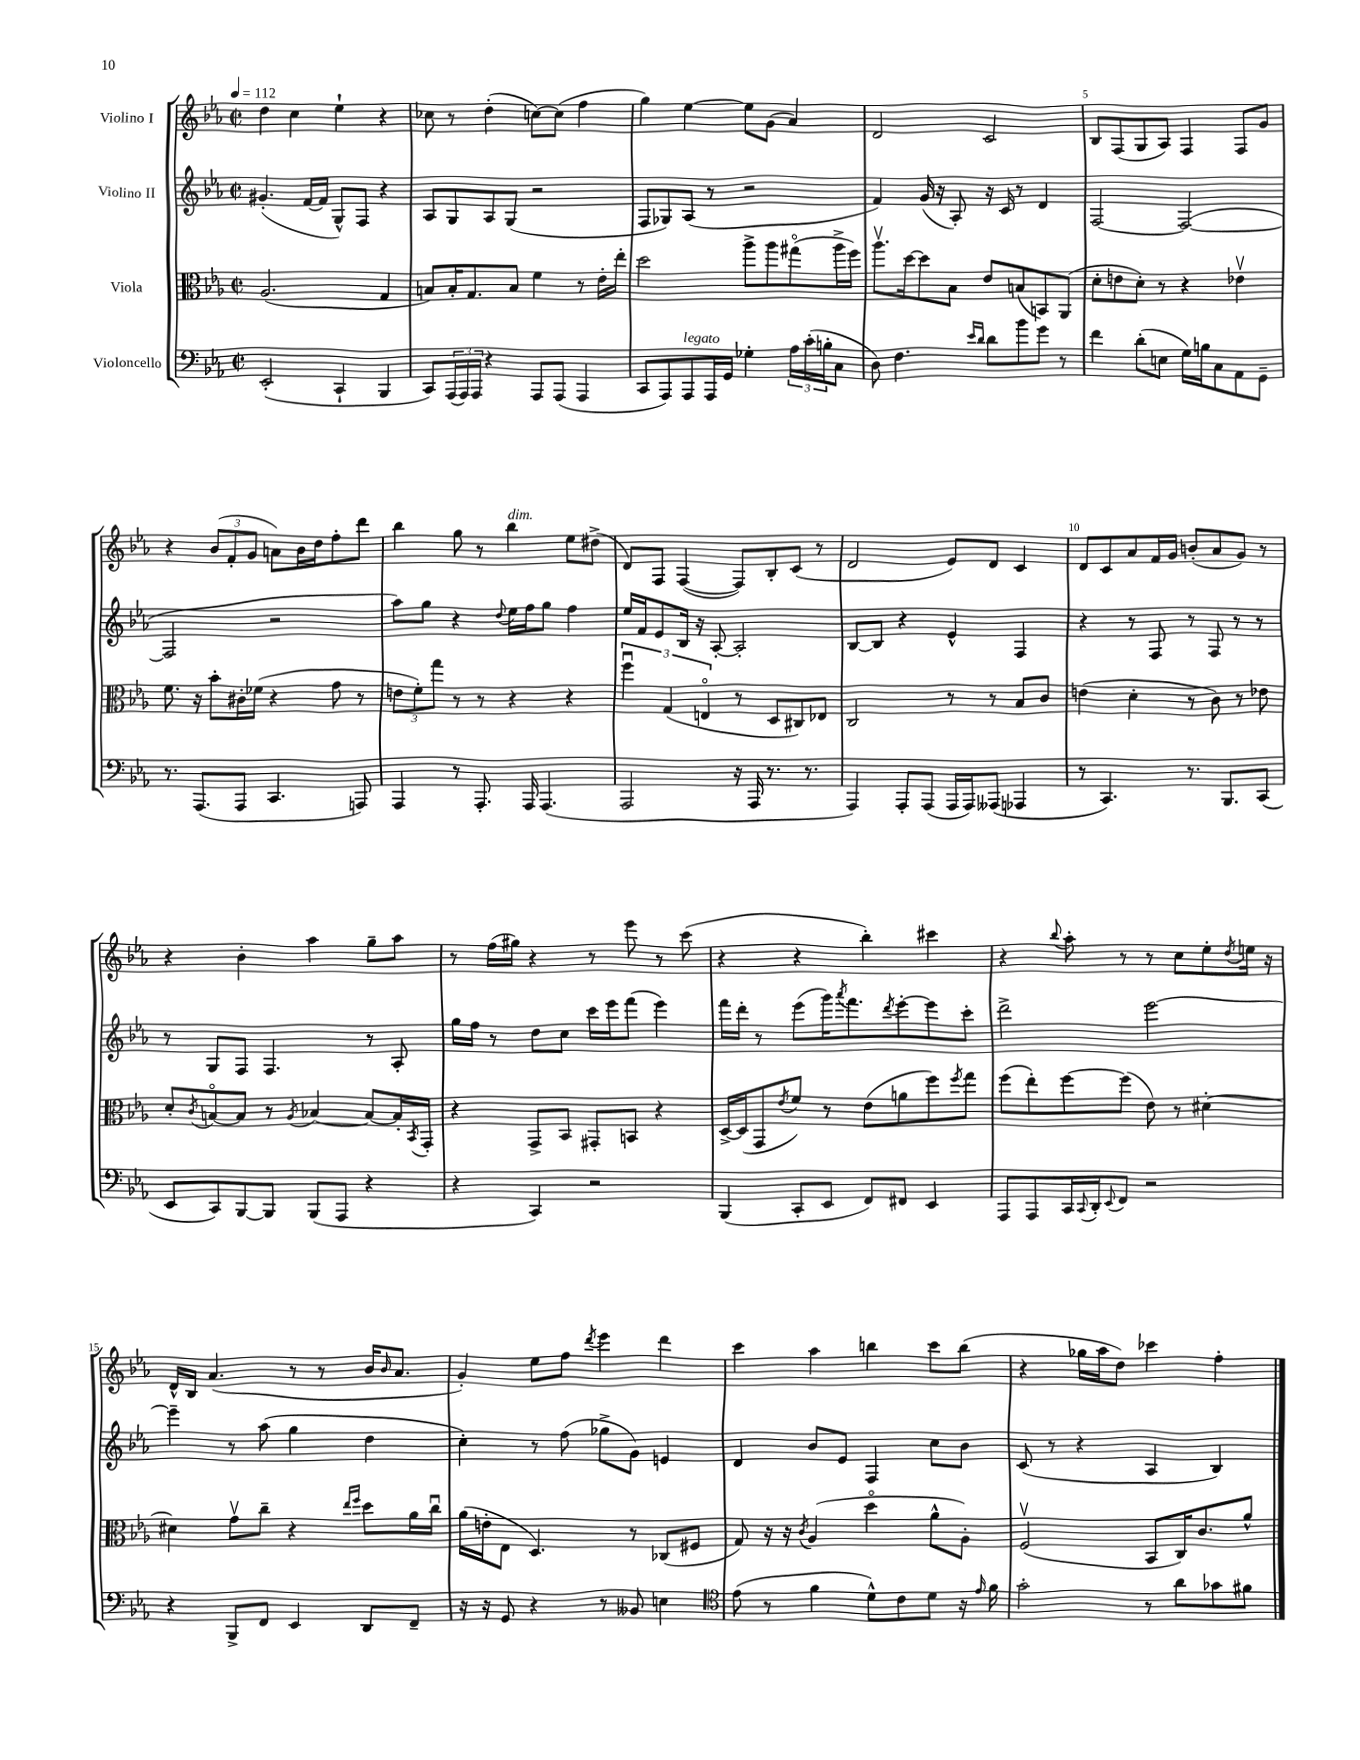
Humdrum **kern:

**kern	**kern	**kern	**kern
*part4	*part3	*part2	*part1
*staff4	*staff3	*staff2	*staff1
*I"Violoncello	*I"Viola	*I"Violino II	*I"Violino I
*clefF4	*clefC3	*clefG2	*clefG2
*k[b-e-a-]	*k[b-e-a-]	*k[b-e-a-]	*k[b-e-a-]
*M2/2	*M2/2	*M2/2	*M2/2
*met(c|)	*met(c|)	*met(c|)	*met(c|)
*MM112	*MM112	*MM112	*MM112
=1	=1	=1	=1
(2EE-'/	(2.A-/	(4.g#X'/	4dd\
.	.	.	4cc\
.	.	[16f/LL	.
.	.	16f/JJ]	.
4CC`/	.	8G^^/L)	4ee-`\
.	.	8F/J	.
4BBB-/	4G/	4r	4r
=2	=2	=2	=2
8CC/L)	8Bn/L)	8A-/L	8cc-X\
(24AAA-/L	16B'/K	8G/	8r
24AAA-/)	.	.	.
.	8.G/	.	.
24AAA-/JJ	.	.	.
4r	.	8A-/	(4dd'\
.	8B/J	(8G/J	.
8AAA-/L	4f\	2r	[8ccn\L)
(8AAA-/J	.	.	(8cc\J]
4AAA-/	8r	.	4ff\
.	16e-'\LL	.	.
.	16ee-'\JJ	.	.
=3	=3	=3	=3
8CC/L	2dd\	8F/L	4gg\)
8AAA-/)	.	8G-X/)	.
!LO:TX:a:i:t=legato	!	!	!
8AAA-/	.	(8A-/J	[4ee-\
16AAA-/L	.	8r	.
16GG/JJ	.	.	.
4G-X'\	8aa-^\L	2r	8ee-\L]
.	8aa-\	.	(8g\J
24A-\LL	(8gg#X\	.	4a-/)
(24c'\	.	.	.
24Bn'\J	.	.	.
8C\J	16aa-^\L	.	.
.	16ff\JJ)	.	.
=4	=4	=4	=4
8D\)	8.aa-v\L	4f/)	2d/
4.F\	.	.	.
.	[16dd\k	.	.
.	8dd\]	(16g/	.
.	.	16r	.
.	8B-\J	8A-'/)	.
16qqe-/LL	.	.	.
16qqd/JJ	.	.	.
8d\L	8e-/L	16r	2c/
.	.	16c/	.
8b-\	(8Bn/	8r	.
8g\J	8BBn/)	4d/	.
8r	(8AA-/J	.	.
=5	=5	=5	=5
4f\	8d'\L	[2F/	8B-/L
.	8en\	.	(8F/
(8d'\L	8d'\J)	.	8G/
8En\J	8r	.	8A-/J)
16G\LL)	4r	(2F/_	4F/
16Bn\J	.	.	.
8C\	.	.	.
8AA-\	4e-Xv\	.	8F/L
8GG~\J	.	.	8g/J
!!LO:LB:g=z
=6	=6	=6	=6
8.r	8.f\	2F/]	4r
(8.AAA-/L	16r	.	.
.	8b-'\L	.	(12b-/L
.	.	.	12f'/
8AAA-/J	16c#X'\L	.	.
.	.	.	12g/J
.	(16f-X\JJ	.	.
4.CC/	4r	2r	8an\L)
.	.	.	16b-\L
.	.	.	16dd\J
.	8g\	.	8ff'\
8AAAn/)	8r	.	8ddd\J
=7	=7	=7	=7
4AAA-/	12en\L	8aa-\L)	4bb-\
.	12f'\)	.	.
.	.	8gg\J	.
.	12gg\J	.	.
8r	8r	4r	8gg\
8.AAA-'/	8r	.	8r
.	.	8qqdd/	.
!	!	!	!LO:TX:a:i:t=dim.
.	4r	16ee-\LL	4bb-\
16AAA-/	.	16ff\J	.
(4.AAA-/	.	8gg\J	.
.	4r	4ff\	8ee-\L
.	.	.	(8dd#X^\J
=8	=8	=8	=8
2AAA-/	6ffu\	16ee-/LL	8d/L)
.	.	16f/J	.
.	.	8e-/	8F/J
.	(6G/	.	.
.	.	16B-/Jk	([4F/
.	.	16r	.
.	6En/	.	.
.	.	[8A-'/	.
16r	8r	2A-'/]	8F/L])
16AAA-/	.	.	.
8.r	8D/L	.	8B-'/
.	8C#X/)	.	(8c/J
8.r	.	.	.
.	8E-X/J	.	8r
=9	=9	=9	=9
4AAA-/)	2C/	[8B-/L	2d/
.	.	8B-/J]	.
8AAA-'/L	.	4r	.
(8AAA-/J	.	.	.
16AAA-/LL	8r	4e-^^/	8e-/L)
16AAA-/J)	.	.	.
(8AAA--X/J	8r	.	8d/J
4AAA-X/	8B-/L	4F/	4c/
.	8c/J	.	.
=10	=10	=10	=10
8r	(4en\	4r	8d/L
4.CC/)	.	.	8c/
.	4d'\	8r	8a-/
.	.	8F/	16f/L
.	.	.	16g/JJ
8.r	8r	8r	(8bn'/L
.	8c\)	8F/	8a-/
8.BBB-/L	.	.	.
.	8r	8r	8g/J)
(8CC/J	8e-X\	8r	8r
!!LO:LB:g=z
=11	=11	=11	=11
8EE-/L	8d'/L	8r	4r
.	8qc/	.	.
8CC/)	[8Bn/	8G/L	.
[8BBB-/	8B/J]	8F/J	4b-'\
8BBB-/J]	8r	4.F/	.
.	8qA-/	.	.
(8BBB-/L	[4B-X/	.	4aa-\
8AAA-/J	.	.	.
4r	8B-/L_	8r	8gg~\L
.	16B-'/L]	8A-'/	8aa-\J
.	8qBB-/	.	.
.	16GG'/JJ	.	.
=12	=12	=12	=12
4r	4r	16gg\LL	8r
.	.	16ff\JJ	.
.	.	8r	(16ff\LL
.	.	.	16gg#X\JJ)
4CC/)	8GG^/L	8dd\L	4r
.	8BB-/J	8cc\J	.
2r	8GG#X'/L	16ccc\LL	8r
.	.	16eee-\J	.
.	8BBn/J	(8fff\J	8eee-\
.	4r	4eee-\)	8r
.	.	.	(8ccc\
=13	=13	=13	=13
(4BBB-/	[16D^/LL	16fff\LL	4r
.	(16D/J]	16ddd'\JJ	.
.	8GG/	8r	.
.	8qe-/	.	.
8CC'/L	8f/J)	(8eee-\L	4r
8EE-/J	8r	16ggg\K)	.
.	.	8qaaa-/	.
.	.	8.fff\	.
8FF/L)	(8e-\L	.	4bb-'\)
.	.	8qddd/	.
8FF#X/J	8an\	[8eee-'\	.
4EE-/	8ff\)	8eee-\]	4ccc#X\
.	8qff/	.	.
.	8gg\J	8ccc'\J	.
=14	=14	=14	=14
8AAA-/L	(8ff\L	2ddd^\	4r
8AAA-/	8ee-'\)	.	.
.	.	.	8qqbb-/
16CC/L	[8ff\	.	8aa-'\
8qqCC/	.	.	.
16DD'/J	.	.	.
8qqEE-/	.	.	.
8FF/J	(8ff\J]	.	8r
2r	8e-\)	[2eee-\	8r
.	8r	.	8cc\L
.	[4d#X'\	.	8ee-'\
.	.	.	8qdd/
.	.	.	16een\Jk
.	.	.	16r
!!LO:LB:g=z
=15	=15	=15	=15
4r	4d#X\]	4eee-~\]	16d^^/LL
.	.	.	16B-/JJ
.	.	.	(4.a-/
8BBB-^/L	8gv\L	8r	.
8FF/J	8cc~\J	(8aa-\	.
4EE-/	4r	4gg\	8r
.	.	.	8r
.	16qqee-/LL	.	.
.	16qqff/JJ	.	.
8DD/L	8dd\L	4dd\	16b-/KL
.	.	.	16qqb-/
.	.	.	8.a-/J
8FF~/J	16a-\L	.	.
.	16ccu\JJ	.	.
=16	=16	=16	=16
16r	(16a-\LL	4cc'\)	4g'/)
16r	16en'\J	.	.
8GG/	8E-\J	.	.
4r	4.D/)	8r	8ee-\L
.	.	(8ff\	8ff\J
.	.	.	8qddd/
8r	.	8gg-X^\L	4eee-\
8BB--X/	8r	8g\J)	.
4En\	(8C-X/L	4en/	4ddd\
.	8F#X/J	.	.
=17	=17	=17	=17
*clefC4	*	*	*
(8e-\	8G/)	4d/	4ccc\
8r	16r	.	.
.	16r	.	.
.	8qc/	.	.
4f\	(4A-/	8b-/L	4aa-\
.	.	8e-/J	.
8d^^\L)	4dd\	4F/	4bbn\
8c\	.	.	.
8d\J	8a-^^\L	8cc\L	8ccc\L
16r	8A-'\J)	8b-\J	(8bb\J
16qqe-/	.	.	.
16f\	.	.	.
=18	=18	=18	=18
2g'\	(2Fv/	(8c/	4r
.	.	8r	.
.	.	4r	16gg-X\LL
.	.	.	16aa-\J
.	.	.	8dd\J)
8r	8BB-/L	4A-/	4ccc-X\
8a-\L	16C/K)	.	.
.	8.c/	.	.
8g-X\	.	4B-/)	4ff'\
8f#X\J	8a-^^/J	.	.
==	==	==	==
*-	*-	*-	*-
